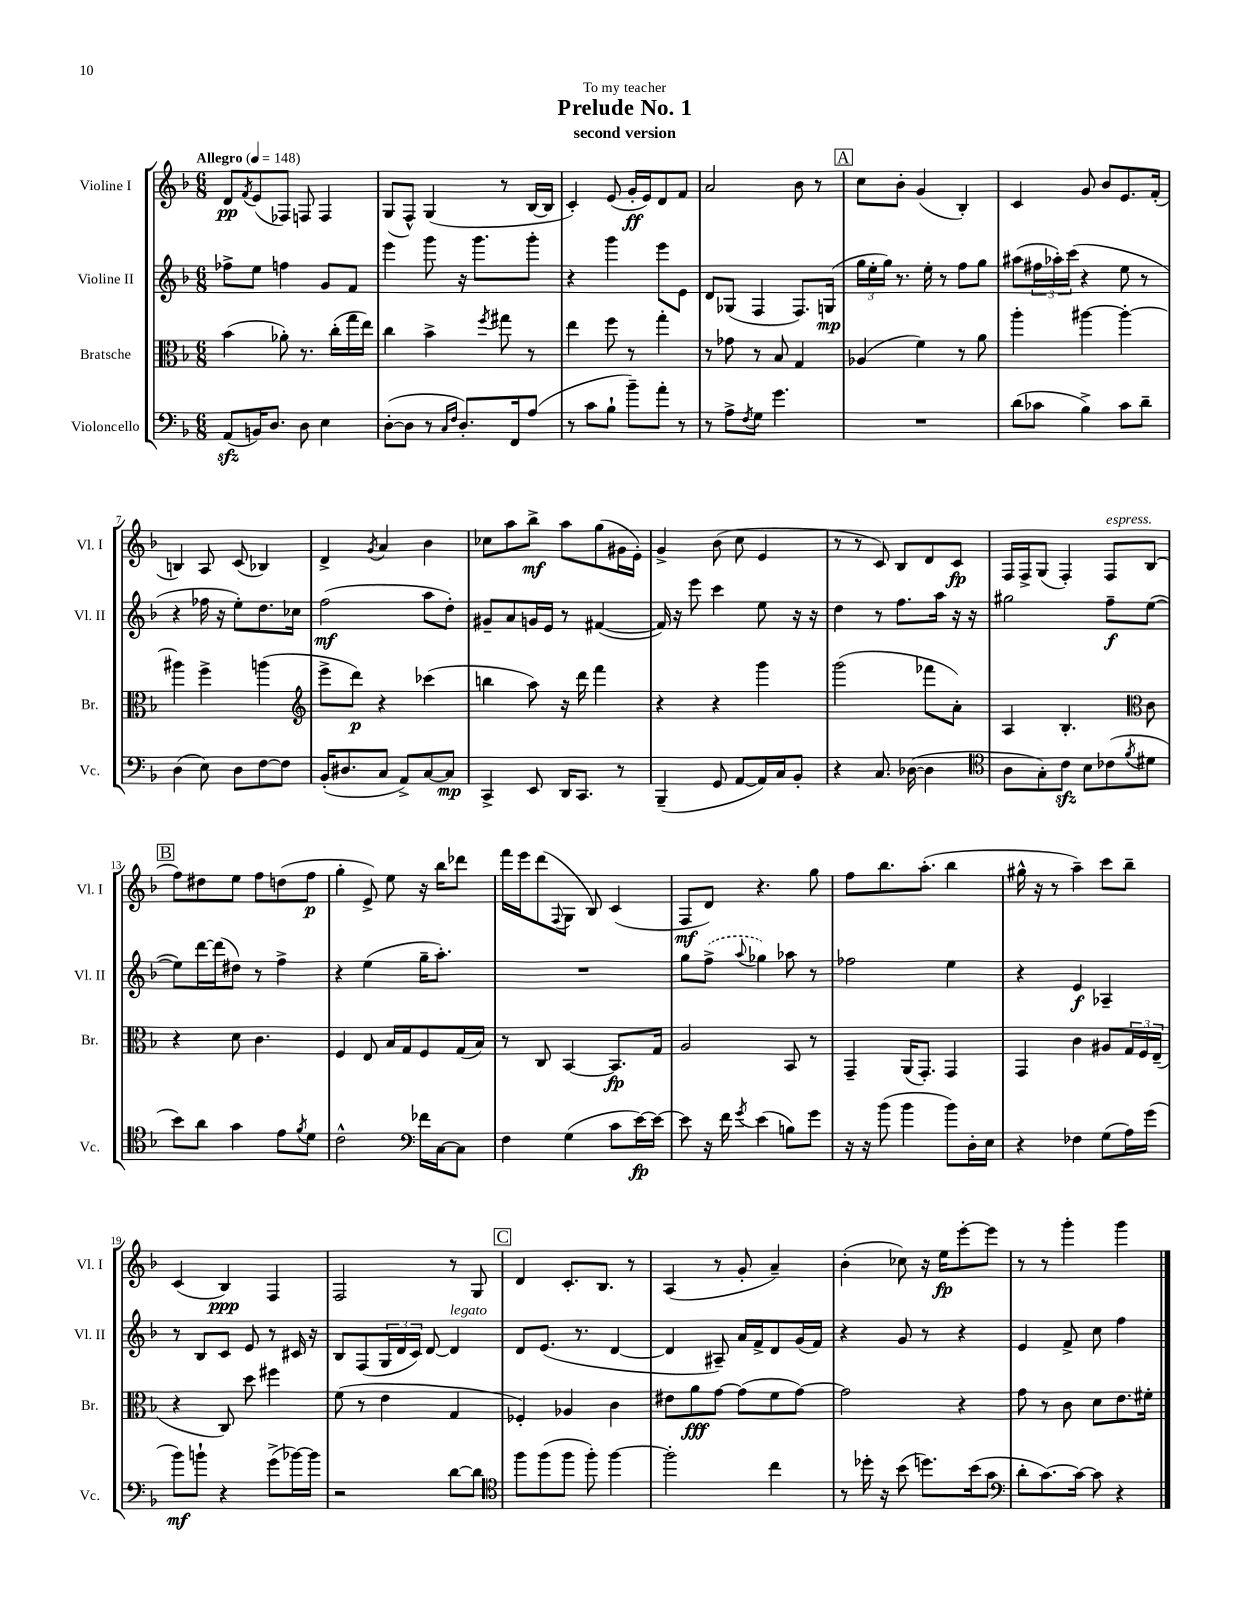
\header { title = "Prelude No. 1" subtitle = "second version" dedication = "To my teacher" }
<<
\new StaffGroup <<
\new Staff = "s0" \with { instrumentName = "Violine I" shortInstrumentName = "Vl. I" } {
    \clef treble \key f \major \numericTimeSignature \time 6/8 \tempo "Allegro" 4 = 148
    d'8\pp \acciaccatura { f'8 } e'8( fes8) f8 f4 |
    g8( f8-^) g4( r8 bes16~ bes16 |
    c'4-.) e'8( g'16-.\ff e'16) d'8 f'8 |
    a'2 bes'8 r8 |
    \mark \markup { \box "A" } c''8 bes'8-. g'4( bes4-.) |
    c'4 g'8 bes'8 e'8. f'16-.( |
    b4) a8 c'8( bes4) |
    d'4-> \acciaccatura { g'8 } a'4 bes'4 |
    ces''8 a''8 bes''8->\mf a''8 g''8( gis'16 e'16-.) |
    g'4-> bes'8( c''8 e'4 |
    r8 r8 c'8) bes8 d'8 c'8\fp |
    f16 f16-> g8( f4-.) f8^\markup { \italic "espress." } bes8( |
    \mark \markup { \box "B" } f''8) dis''8 e''8 f''8 d''8( f''8\p |
    g''4-. e'8->) e''8 r16 bes''16 des'''8 |
    f'''16 e'''16 d'''8( \appoggiatura { f8 } g8 bes8) c'4( |
    f8\mf d'8) r4. g''8 |
    f''8 bes''8. a''8.-.( bes''4 |
    gis''16-^ r16 r8 a''4--) c'''8 bes''8-- |
    c'4( bes4\ppp) f4 |
    f2 r8 g8 |
    \mark \markup { \box "C" } d'4 c'8.-. bes8. r8 |
    a4( r8 g'8-. a'4--) |
    bes'4-.( ces''8) r16 e''16\fp e'''8~-. e'''8 |
    r8 r8 g'''4-. g'''4 \bar "|." |
}
\new Staff = "s1" \with { instrumentName = "Violine II" shortInstrumentName = "Vl. II" } {
    \clef treble \key f \major \numericTimeSignature \time 6/8
    fes''8-> e''8 f''4 g'8 f'8 |
    e'''4 g'''8 r16 g'''8. g'''8-. |
    r4 g'''4 e'''8 e'8 |
    d'8 ges8( f4 f8.) g16\mp( |
    \mark \markup { \box "A" } \tuplet 3/2 { g''16 e''16-. g''16) } r8. e''16-. r8 f''8 g''8 |
    ais''8( \tuplet 3/2 { fis''16 aes''16-.) c'''16( } r4 e''8 r8 |
    r4 fes''16 r16 e''8-.) d''8. ces''16 |
    f''2\mf( a''8 d''8-.) |
    gis'8-- a'8 g'16 e'16 r8 fis'4~( |
    fis'16) r16 e'''8 c'''4 e''8 r16 r16 |
    d''4 r8 f''8. a''16 r16 r16 |
    gis''2 f''8--\f e''8~( |
    \mark \markup { \box "B" } e''8) d'''16~ d'''16( dis''8) r8 f''4-> |
    r4 e''4( g''16-- a''8.-.) |
    R2. |
    g''8 \once \slurDashed f''8->( \appoggiatura { a''8 } ges''4) aes''8 r8 |
    fes''2 e''4 |
    r4 e'4\f aes4-- |
    r8 bes8 c'8 e'8 r8 cis'16 r16 |
    bes8 f8( \tuplet 3/2 { g16 d'16 c'16) } d'8~ d'4^\markup { \italic "legato" } |
    \mark \markup { \box "C" } d'8 e'8.( r8. d'4~ |
    d'4 ais8--) a'16 f'16-> d'8 g'16( f'16) |
    r4 g'8 r8 r4 |
    e'4 f'8-> c''8 f''4 \bar "|." |
}
\new Staff = "s2" \with { instrumentName = "Bratsche" shortInstrumentName = "Br." } {
    \clef alto \key f \major \numericTimeSignature \time 6/8
    bes'4( aes'8-.) r8. c''16-.( g''16 e''16) |
    c''4 bes'4-> \acciaccatura { f''8 } gis''8 r8 |
    e''4 f''8 r8 g''4-. |
    r8 ges'8 r8 bes8 g4 |
    \mark \markup { \box "A" } aes4( f'4) r8 a'8 |
    a''4-. ais''4~ ais''4~-. |
    ais''4 f''4-> a''4( |
    \clef treble e'''8-> d'''8\p) r4 ces'''4( |
    b''4 a''8) r16 d'''16 f'''4 |
    r4 r4 g'''4 |
    g'''2( fes'''8 a'8-.) |
    a4 bes4.-. \clef alto c'8 |
    \mark \markup { \box "B" } r4 d'8 c'4. |
    f4 e8 bes16 g16 f8 g16( bes16) |
    r8 c8 bes,4~ bes,8.\fp g16 |
    a2 bes,8 r8 |
    g,4-- a,16( g,8.-.) g,4 |
    g,4 c'4 ais8 \tuplet 3/2 { g16 f16 e16--( } |
    r4 c8) d''8 fis''4 |
    f'8( r8 e'4 g4 |
    \mark \markup { \box "C" } fes4-.) aes4 c'4 |
    eis'8 a'8\fff g'8~ g'8( f'8 g'8~) |
    g'2 r4 |
    g'8 r8 c'8 d'8 e'8. fis'16-. \bar "|." |
}
\new Staff = "s3" \with { instrumentName = "Violoncello" shortInstrumentName = "Vc." } {
    \clef bass \key f \major \numericTimeSignature \time 6/8
    a,8\sfz( b,16) d8. d8 e4 |
    d8~-.( d8 r8 \grace { c16 f16 } d8.-.) f,16 a8( |
    r8 c'8 bes8-! bes'8--) a'8-. r8 |
    r8 a8-> \acciaccatura { f8 } g8 g'4. |
    \mark \markup { \box "A" } R2. |
    d'8( ces'8 bes4->) ces'8 d'8-- |
    d4( e8) d8 f8~ f8 |
    bes,16-.( dis8. c8 a,8->) c8~ c8\mp |
    c,4-> e,8 d,16 c,8. r8 |
    bes,,4--( g,8 a,8~ a,16) c16 bes,8-. |
    r4 c8. des16~( des4 |
    \clef tenor a8 g8-.) c'8\sfz bes8 ces'8( \acciaccatura { f'8 } dis'8 |
    \mark \markup { \box "B" } bes'8) a'8 g'4 e'8 \acciaccatura { f'8 } d'8 |
    c'2-^ \clef bass fes'16 c16~ c8 |
    f4 g4( c'8 e'16~\fp) e'16~ |
    e'8 r16 f'16 \acciaccatura { g'8 } e'4( b8) g'8 |
    r16 r16 bes'8( bes'4 bes'8) d16-. e16 |
    r4 fes4 g8( a16) g'16( |
    bes'8\mf) b'8-! r4 g'8->( bes'16~) bes'16 |
    r2 d'8~ d'8 |
    \mark \markup { \box "C" } \clef tenor f''8 f''8( f''8 f''8-.) f''4~ |
    f''2-. c''4 |
    r8 des''16-. r16 bes'8( d''8.) bes'16( g'8 |
    \clef bass d'8-. c'8.~) c'16~ c'8 r4 \bar "|." |
}
>>
>>
